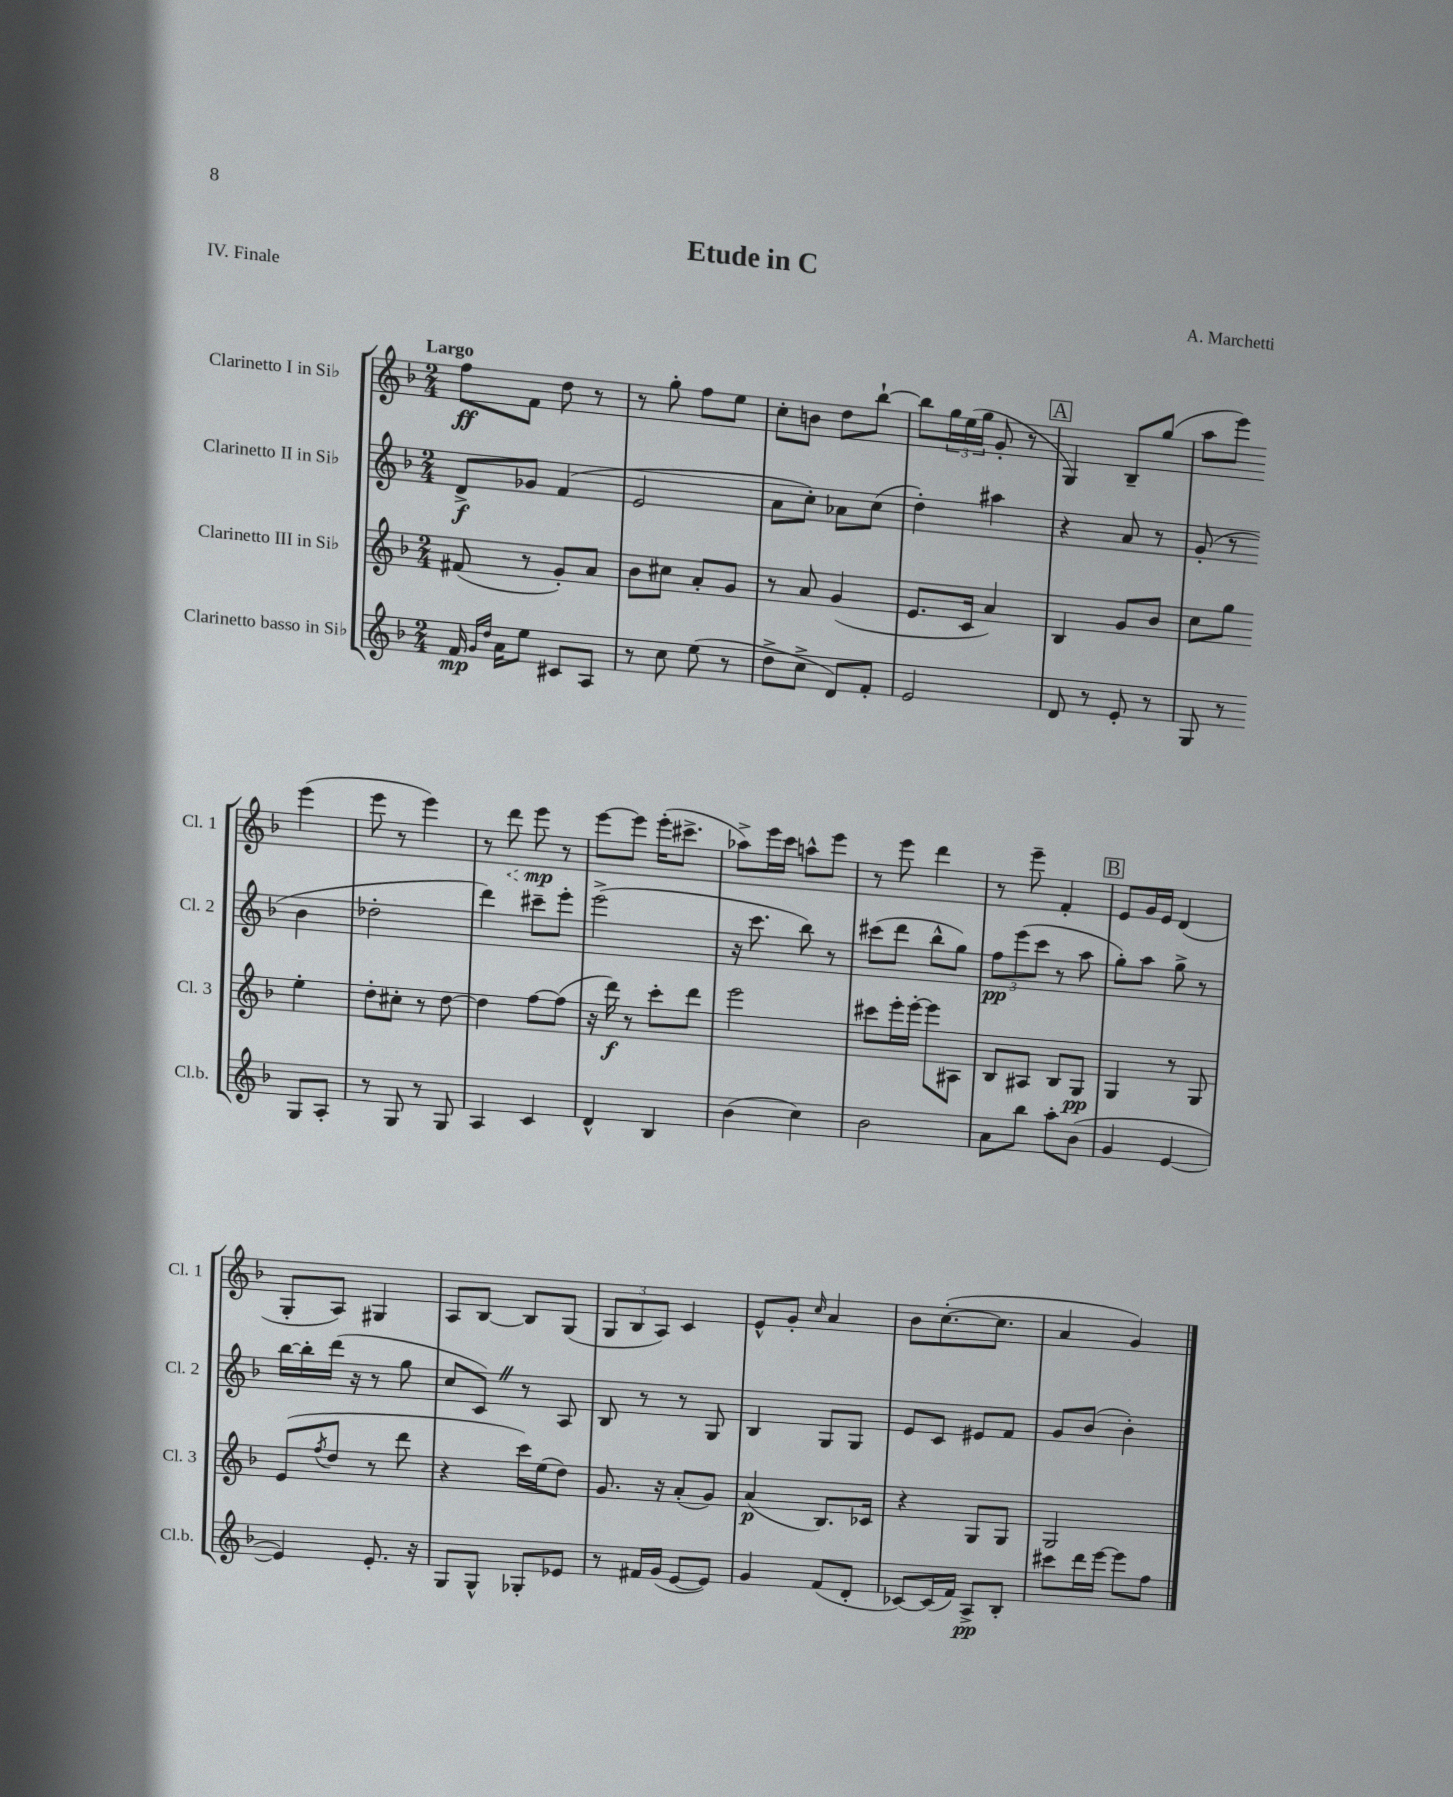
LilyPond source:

\header { title = "Etude in C" composer = "A. Marchetti" piece = "IV. Finale" }
<<
\new StaffGroup <<
\new Staff = "s0" \with { instrumentName = "Clarinetto I in Sib" shortInstrumentName = "Cl. 1" } {
    \clef treble \key f \major \numericTimeSignature \time 2/4 \tempo "Largo"
    f''8\ff f'8 d''8 r8 |
    r8 g''8-. f''8 e''8 |
    c''8-. b'8 d''8 bes''8~-! |
    bes''8 \tuplet 3/2 { g''16 e''16( g''16 } g'8-. r8 |
    \mark \markup { \box "A" } g4) bes8-- g''8( |
    a''8 e'''8) e'''4( |
    e'''8 r8 e'''4) |
    r8 \once \override Hairpin.style = #'dashed-line d'''8\< e'''8\mp\! r8 |
    e'''8~ e'''8 e'''16-.( cis'''8.-> |
    aes''8->) e'''16 c'''16 a''8-^ e'''8 |
    r8 e'''8 d'''4 |
    r8 e'''8-- f'4-. |
    \mark \markup { \box "B" } e'8 g'16 e'16 d'4( |
    g8-. a8) gis4 |
    a8 bes8~ bes8 g8( |
    \tuplet 3/2 { g8 bes8 a8) } c'4 |
    e'8-^ g'8-. \grace { c''16 } a'4 |
    bes'8 c''8.~-.( c''8. |
    a'4 g'4) \bar "|." |
}
\new Staff = "s1" \with { instrumentName = "Clarinetto II in Sib" shortInstrumentName = "Cl. 2" } {
    \clef treble \key f \major \numericTimeSignature \time 2/4
    d'8->\f ges'8 f'4( |
    e'2 |
    a'8 c''8-.) aes'8 c''8( |
    d''4-.) ais''4 |
    \mark \markup { \box "A" } r4 a'8 r8 |
    g'8-.( r8 bes'4 |
    des''2-. |
    d'''4) cis'''8-- e'''8-. |
    e'''2->( |
    r16 c'''8. bes''8) r8 |
    cis'''8( d'''8 bes''8-^ g''8) |
    \tuplet 3/2 { f''8\pp e'''8( c'''8 } r8 a''8 |
    \mark \markup { \box "B" } g''8-.) a''8 g''8-> r8 |
    bes''16~ bes''16-. d'''16( r16 r8 g''8 |
    c''8 c'8) \once \override BreathingSign.text = \markup { \musicglyph "scripts.caesura.straight" } \breathe r8 a8 |
    bes8 r8 r8 g8 |
    bes4 g8 g8 |
    e'8 c'8 eis'8 f'8 |
    g'8 bes'8( bes'4-.) \bar "|." |
}
\new Staff = "s2" \with { instrumentName = "Clarinetto III in Sib" shortInstrumentName = "Cl. 3" } {
    \clef treble \key f \major \numericTimeSignature \time 2/4
    fis'8( r8 g'8-.) a'8 |
    bes'8 cis''8 a'8-. g'8 |
    r8 a'8 g'4( |
    e'8. c'16 a'4) |
    \mark \markup { \box "A" } bes4 g'8 bes'8 |
    c''8 g''8 e''4-. |
    d''8-. cis''8-. r8 d''8~ |
    d''4 f''8~ f''8( |
    r16 d'''16\f) r8 c'''8-. d'''8 |
    e'''2 |
    cis'''8 e'''16-. e'''16~-. e'''8 ais8 |
    bes8 ais8 bes8 g8\pp |
    \mark \markup { \box "B" } g4 r8 g8 |
    e'8( \acciaccatura { f''8 } d''8 r8 d'''8 |
    r4 c'''16) e''16( d''8) |
    g'8. r16 a'8-.( g'8) |
    a'4\p( bes8.) ces'16 |
    r4 g8 g8 |
    g2 \bar "|." |
}
\new Staff = "s3" \with { instrumentName = "Clarinetto basso in Sib" shortInstrumentName = "Cl.b." } {
    \clef treble \key f \major \numericTimeSignature \time 2/4
    f'16\mp \grace { g'16 d''16 } a'16 e''8 cis'8 a8 |
    r8 c''8 e''8( r8 |
    d''8-> c''8-> d'8) f'8-. |
    e'2 |
    \mark \markup { \box "A" } d'8 r8 e'8-. r8 |
    g8 r8 g8 a8-. |
    r8 g8 r8 g8 |
    a4 c'4 |
    d'4-^ bes4 |
    bes'4( c''4) |
    bes'2 |
    a'8 bes''8 a''8-. bes'8( |
    \mark \markup { \box "B" } g'4 e'4~ |
    e'4) e'8.-. r16 |
    g8 g8-^ ges8-. ees'8 |
    r8 fis'16 g'16( e'8~ e'8) |
    g'4 f'8( d'8-. |
    ces'8~) ces'16( f'16) a8->\pp bes8-. |
    cis'''8 d'''16 e'''16~ e'''8 f''8 \bar "|." |
}
>>
>>
\layout { \context { \Score \remove "Bar_number_engraver" } }
